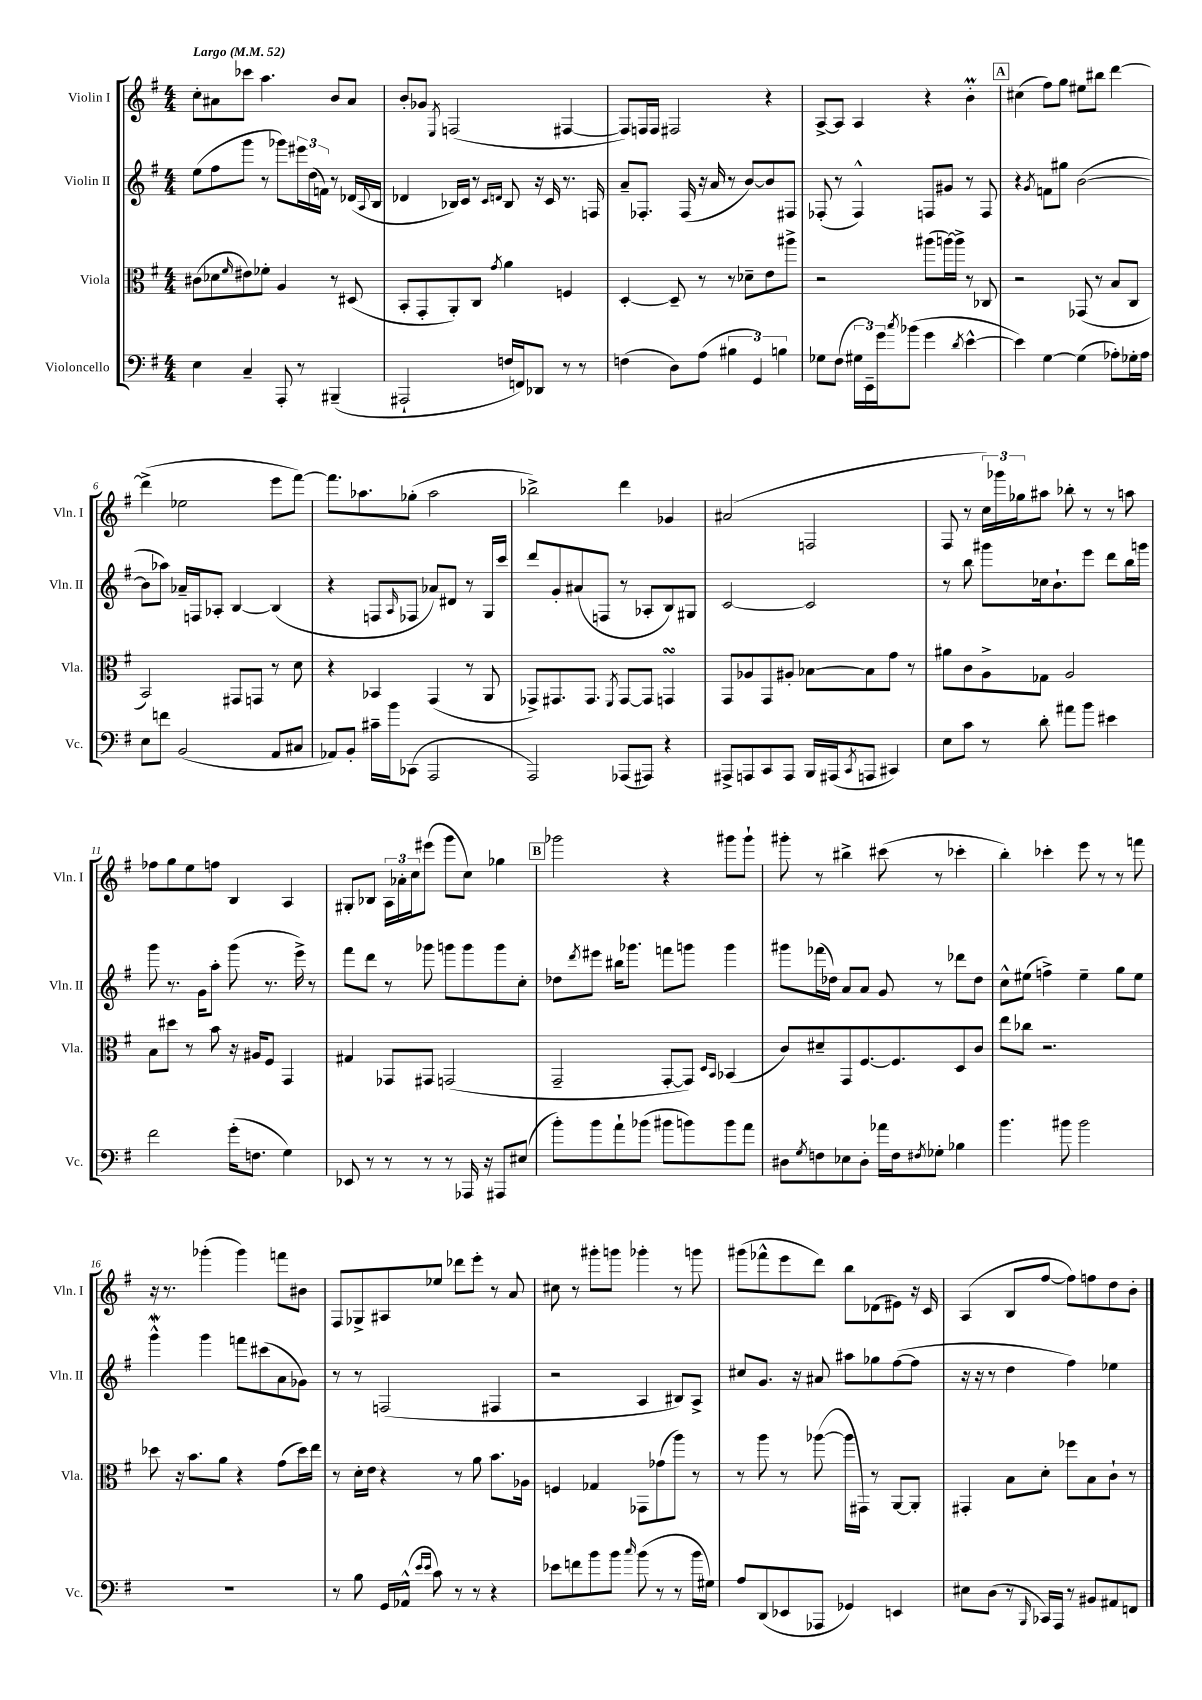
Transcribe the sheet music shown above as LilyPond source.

<<
\new StaffGroup <<
\new Staff = "s0" \with { instrumentName = "Violin I" shortInstrumentName = "Vln. I" } {
    \clef treble \key g \major \numericTimeSignature \time 4/4 \tempo "Largo" 4 = 52
    c''8-. ais'8 ces'''8 a''4. b'8 ais'8 |
    b'8-. ges'8 \acciaccatura { e8 } f2( fis4~ |
    fis8) f16 f16 fis2 r4 |
    a8~-> a8 a4 r4 b'4-.\prall |
    \mark \markup { \box "A" } cis''4( fis''8) g''8 eis''8 bis''8 d'''4~ |
    d'''4->( ees''2 e'''8 fis'''8~) |
    fis'''8. aes''8. ges''8-.( aes''2 |
    bes''2->) d'''4 ges'4 |
    ais'2( f2 |
    fis8 r8 \tuplet 3/2 { c''16) ges'''16 ges''16 } ais''8 bes''8-. r8 r8 a''8 |
    fes''8 g''8 e''8 f''8 b4 a4 |
    gis8-. bes8 \tuplet 3/2 { a16 aes'16-. c''16 } eis'''8( g'''8 c''8) ges''4 |
    \mark \markup { \box "B" } ges'''2 r4 gis'''8 gis'''8-! |
    gis'''8-. r8 bis''4-> cis'''8( r8 ces'''4-. |
    b''4-.) ces'''4-. e'''8 r8 r8 f'''8 |
    r16 r8. ges'''4-.( ges'''4) f'''8 bis'8 |
    fis8 ges8-> ais8 ees''8 des'''8 e'''8-. r8 a'8 |
    cis''8 r8 gis'''8-. g'''8 ges'''4-. r8 g'''8 |
    gis'''8( fes'''8-^ e'''8 d'''8) b''8 des'8( eis'8) r16 c'16 |
    a4( b8 fis''8~ fis''8) f''8 d''8 b'8-. \bar "|." |
}
\new Staff = "s1" \with { instrumentName = "Violin II" shortInstrumentName = "Vln. II" } {
    \clef treble \key g \major \numericTimeSignature \time 4/4
    e''8( fis''8 g'''8 r8 ges'''8) \tuplet 3/2 { eis'''16 d''16( f'16) } r8 des'16( \appoggiatura { a8 } b16 |
    des'4 bes16) c'16 r8 \grace { c'16 d'16 } bes8 r16 c'16 r8. f16 |
    a'8-- fes8.-. fes16( r16 a'16 r8 b'8~) b'8 fis8 |
    fes8-.( r8 fes4-^) f8 gis'8 r8 f8 |
    \mark \markup { \box "A" } r4 \acciaccatura { g'8 } f'8 gis''8 b'2~( |
    b'8 aes''8) aes'16-- f16 aes8-. b4~ b4( |
    r4 f8 \grace { a16 } fes8 aes'8) dis'8 r8 g16 c'''16 |
    d'''8 g'8-. ais'8( f8 r8 aes8-. b8) gis8 |
    c'2~ c'2 |
    r8 b''8 gis'''8 ces''16 b'8.-! e'''8 d'''8 b''16 g'''16 |
    g'''8 r8. g'16 a''8-. g'''8( r8. e'''16->) r8 |
    fis'''8 d'''8 r8 ges'''8 g'''8 g'''8 g'''8 c''8-. |
    \mark \markup { \box "B" } des''8 \acciaccatura { d'''8 } eis'''8 bis''16 ges'''8. f'''8 g'''8 g'''4 |
    gis'''8 fes'''16( des''16) a'8 a'8 g'8 r8 des'''8 des''8 |
    c''8-^ eis''8( f''4->) eis''4-- g''8 eis''8 |
    g'''4-^\mordent g'''4 f'''8 cis'''8( a'8 ges'8) |
    r8 r8 f2( fis4 |
    r2 a4 bis8) a8-> |
    cis''8 g'8. r16 ais'8 ais''8 ges''8 fis''8~( fis''8 |
    r16 r16 r8 d''4 fis''4) ees''4 \bar "|." |
}
\new Staff = "s2" \with { instrumentName = "Viola" shortInstrumentName = "Vla." } {
    \clef alto \key g \major \numericTimeSignature \time 4/4
    cis'8( des'8 \grace { fis'16 } eis'8) fes'8-. a4 r8 dis8( |
    b,8-. g,8-. a,8-.) c8 \acciaccatura { g'8 } a'4 f4 |
    d4~-. d8-- r8 r8 des'8-- e'8 ais''8-> |
    r2 ais''8( a''16~) a''16-> r8 ces8 |
    \mark \markup { \box "A" } r2 ges,8( r8 b8 c8 |
    b,2) gis,8 g,8 r8 d'8 |
    r4 bes,4 g,4( r8 a,8 |
    ges,8->) gis,8. gis,8. \acciaccatura { fis,8 } gis,8~ gis,8 g,4\turn |
    g,8 aes8 g,8 ais8-. bes8~ bes8 g'8 r8 |
    ais'8 c'8 a8-> ges8 a2 |
    b8 dis''8 r8 b'8 r16 ais16 fis8 g,4 |
    gis4 ges,8 gis,8 g,2( |
    \mark \markup { \box "B" } g,2-- g,8~-. g,8) \grace { d16 b,16 } bes,4( |
    c'8) dis'8-- g,8 fis8.~ fis8. d8 c'8 |
    e''8 ces''8 r2. |
    des''8 r16 b'8. a'8 r4 g'8( des''16) e''16 |
    r8 d'16-. e'16 r4 r8 a'8 b'8. aes16 |
    f4 ges4 ges,8 ges'8( a''8) r8 |
    r8 a''8 r8 aes''8~( aes''16 gis,16) r8 a,8~ a,8-. |
    gis,4-. b8 d'8-. fes''8 b8 c'8-! r8 \bar "|." |
}
\new Staff = "s3" \with { instrumentName = "Violoncello" shortInstrumentName = "Vc." } {
    \clef bass \key g \major \numericTimeSignature \time 4/4
    e4 c4-- a,,8-. r8 bis,,4--( |
    ais,,2-! f16 f,16) des,8 r8 r8 |
    f4( d8) a8( \tuplet 3/2 { bis4 g,4) b4 } |
    ges8 fis8( \tuplet 3/2 { gis16 e,16--) g'16 } \acciaccatura { c''8 } bes'8( g'4 \acciaccatura { d'8 } e'4~-^ |
    \mark \markup { \box "A" } e'4) g4~ g4( aes8-.) ges16-. aes16 |
    e8 f'8 b,2( a,8 cis8 |
    aes,8) b,8-. cis'16-- b'16 ces,8( a,,2 |
    a,,2) aes,,8( ais,,8) r4 |
    ais,,8-> a,,8 c,8 a,,8 b,,16 ais,,16( \acciaccatura { c,8 } a,,8 cis,4) |
    e8 c'8 r8 d'8-. ais'8 b'8 eis'4 |
    fis'2 g'16-.( f8. g4) |
    ees,8 r8 r8 r8 r8 aes,,16 r16 ais,,8 eis8( |
    \mark \markup { \box "B" } b'8-.) b'8 a'8-! bes'8( bis'8 b'8) b'8 a'8 |
    dis8 \acciaccatura { g8 } f8 ees8 dis8-. aes'16 f16 \acciaccatura { fis8 } ges8-. bes4 |
    b'4. bis'8 bis'2 |
    R1 |
    r8 b8 g,16 aes,16-^( \grace { e'16 e'16 } c'8) r8 r8 r4 |
    ees'8 f'8 b'8 b'8 \grace { c''16 } b'8( r8 r8 b'16 gis16) |
    a8 d,8( ees,8 aes,,8 ges,4) e,4 |
    eis8 d8( r8 \grace { b,,16 } ces,16) a,,16 r8 bis,8 ais,8 f,8 \bar "|." |
}
>>
>>
